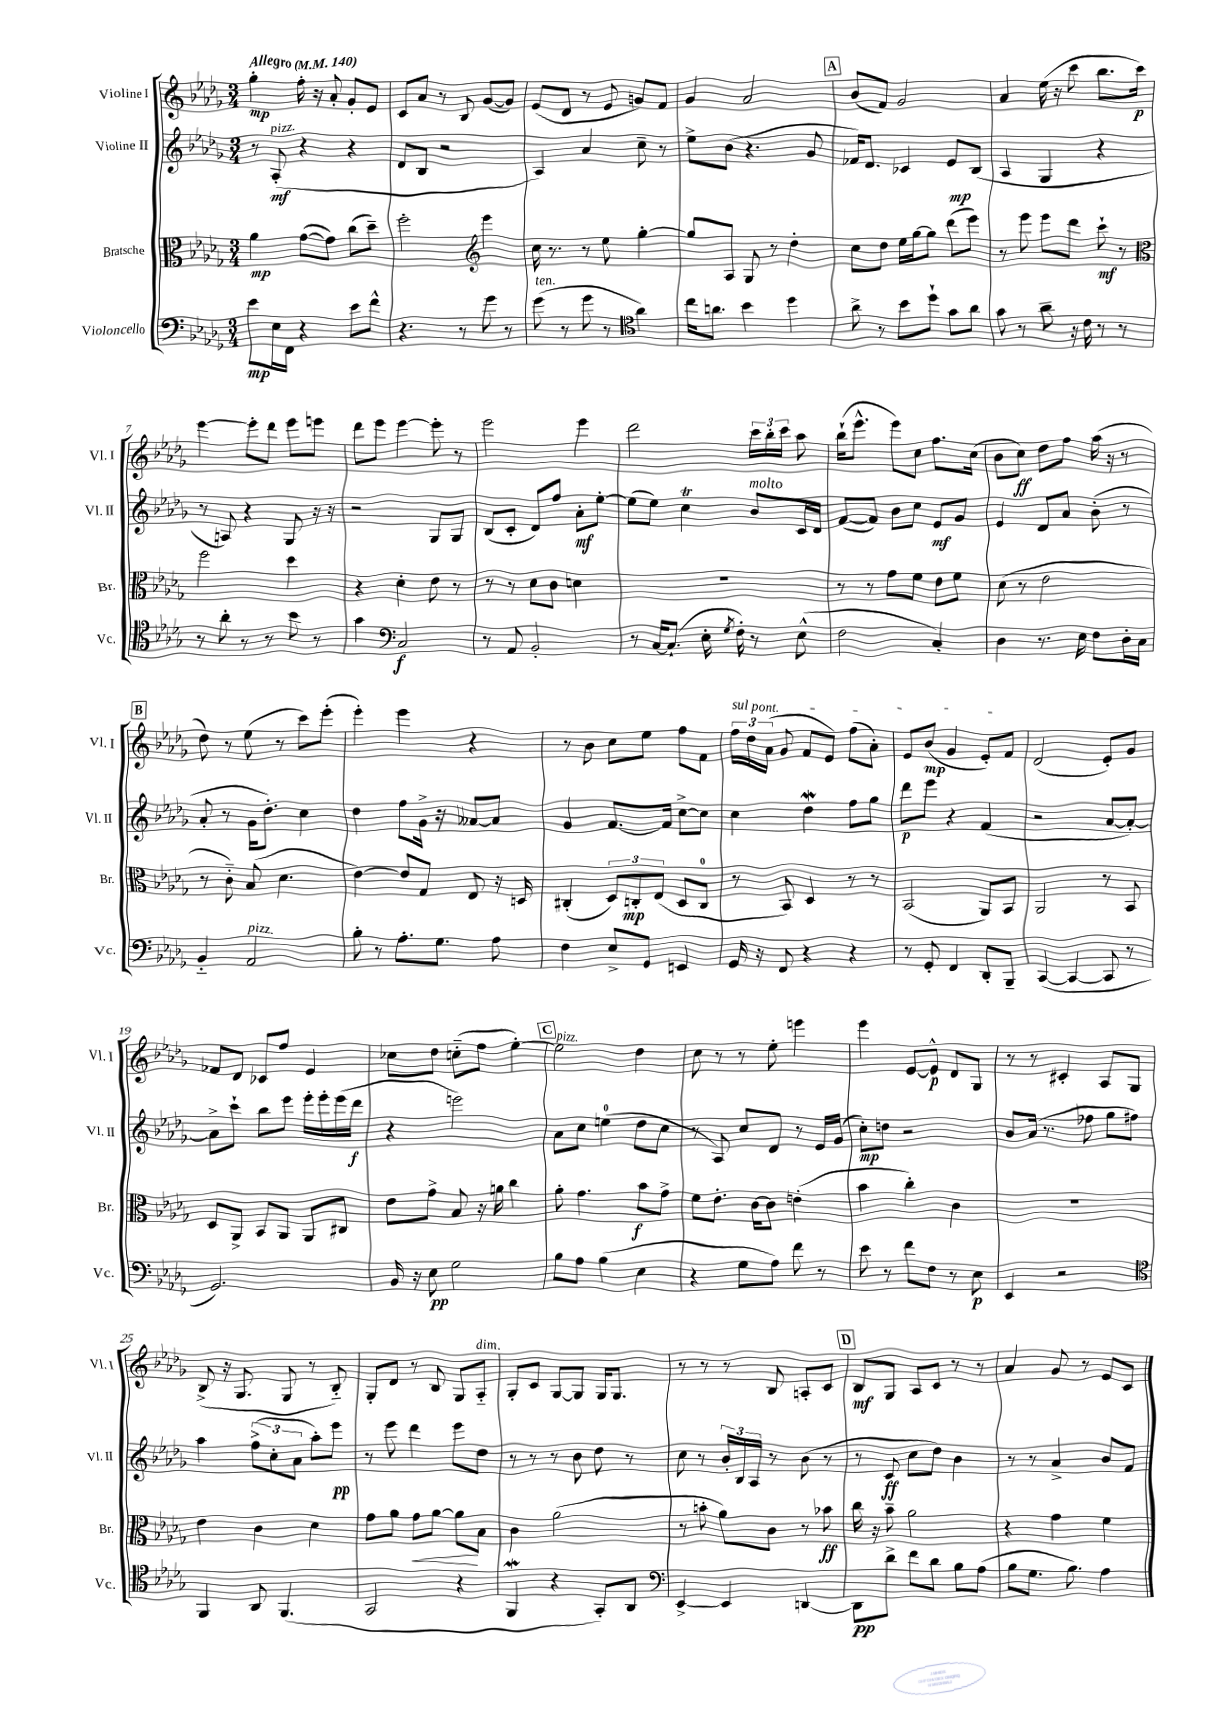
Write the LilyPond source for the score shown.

<<
\new StaffGroup <<
\new Staff = "s0" \with { instrumentName = "Violine I" shortInstrumentName = "Vl. I" } {
    \clef treble \key des \major \numericTimeSignature \time 3/4 \tempo "Allegro" 4 = 140
    \autoBeamOff ges''4-.\mp f''16-. r16 aes'8-. ges'8[-. ees'8] |
    c'8[ aes'8] r8 bes8 ges'8[~( ges'8]) |
    ees'8[( des'8] r8 ees'8 g'8[) f'8] |
    ges'4 aes'2 |
    \mark \markup { \box "A" } bes'8[( f'8]) ges'2 |
    aes'4 ees''16( r16 c'''8 bes''8.[ c'''16]\p) |
    ees'''4~ ees'''8[-. des'''8] ees'''8[ e'''8] |
    des'''8[ ees'''8] ees'''4~ ees'''8-. r8 |
    ees'''2 ees'''4 |
    des'''2 \tuplet 3/2 { c'''16[ bes''16-. c'''16] } aes''8 |
    bes''16[-!( ees'''8.]-^ ees'''8[) c''8] f''8.[ c''16]( |
    bes'8[ c''8]\ff) des''8[ f''8] aes''16( r16 r8 |
    \mark \markup { \box "B" } des''8) r8 ees''8( r8 c'''8[) ees'''8]-.( |
    ees'''4-.) ees'''4 r4 |
    r8 bes'8 c''8[ ees''8] f''8[ f'8] |
    \tuplet 3/2 { \once \override TextSpanner.bound-details.left.text = \markup { \italic "sul pont." } f''16[\startTextSpan des''16 aes'16]( } ges'8 f'8[ ees'8]) f''8[( aes'8]-.) |
    ees'8[ bes'8]\mp( ges'4 ees'8[-.) f'8]\stopTextSpan |
    des'2( ees'8[-.) ges'8] |
    fes'8[ des'8] ces'8[ f''8] ees'4 |
    ces''8[ des''8] c''8[-_( f''8] ees''4~-.) |
    \mark \markup { \box "C" } ees''2^\markup { \italic "pizz." } des''4 |
    c''8 r8 r8 ees''8-. e'''4 |
    ees'''4 ees'8[~ ees'8]-^\p des'8[ ges8] |
    r8 r8 cis'4-. aes8[ ges8] |
    bes8->( r16 ges8. ges8 r8 bes8-_) |
    ges8[-. des'8] r8 bes8 ges8[ aes8]-_^\markup { \italic "dim." } |
    ges8[-. c'8] ges8[~ ges8] ges16[ ges8.] |
    r8 r8 r8 bes8 a8[-. c'8] |
    \mark \markup { \box "D" } bes8[\mf ges8] aes8[ c'8] r8 r8 |
    aes'4 ges'8 r8 ees'8[ c'8] \bar "|." |
}
\new Staff = "s1" \with { instrumentName = "Violine II" shortInstrumentName = "Vl. II" } {
    \clef treble \key des \major \numericTimeSignature \time 3/4
    \autoBeamOff r8 aes8-.\mf^\markup { \italic "pizz." }( r4 r4 |
    des'8[ bes8] r2 |
    aes4) aes'4 c''8-- r8 |
    ees''8[-> bes'8]( r4. ges'8 |
    \mark \markup { \box "A" } fes'16[) des'8.] ces'4 ees'8[\mp bes8]( |
    aes4 ges4 r4 |
    r8 a8) r4 ges8 r16 r16 |
    r2 ges8[ ges8] |
    bes8[( c'8]-. des'8[) f''8] aes'8[-.\mf ees''8]~-. |
    ees''8[( ees''8]) c''4\trill bes'8[^\markup { \italic "molto" } c'16 des'16] |
    f'8[~( f'8]) bes'8[ c''8] ees'8[\mf ges'8] |
    ees'4 des'8[ aes'8] bes'8-.( r8 |
    \mark \markup { \box "B" } aes'8-. r8 ges'16[ des''8.]-.) c''4 |
    des''4 f''8[ ges'16]-> r16 aeses'8[~ aeses'8] |
    ges'4 f'8.[~ f'16] c''8[~-> c''8] |
    c''4 des''4\mordent f''8[ ges''8] |
    des'''8[\p ees'''8] r4 f'4( |
    r2 aes'8[~ aes'8]~-.) |
    aes'8[-> c'''8]-! bes''8[ ees'''8] ees'''16[-. ees'''16-. ees'''16( des'''16]\f |
    r4 e'''2) |
    \mark \markup { \box "C" } aes'8[ c''8] e''4-0( des''8[ c''8] |
    r8 aes8) c''8[ des'8] r8 ees'16[ ges'16]( |
    c''8[-.\mp) d''8] r2 |
    bes'8[ aes'16]( r8. fes''8 ges''8[ fis''8]) |
    aes''4 \tuplet 3/2 { f''8[->( c''8-. aes'8] } aes''8[-.) ees'''8]\pp |
    r8 ees'''8 des'''4 ees'''8[ des''8] |
    r8 r8 r8 bes'8 des''8 r8 |
    c''8 r8 \tuplet 3/2 { bes'16[-. bes16 aes16] } r8 bes'8( r8 |
    \mark \markup { \box "D" } r8 c'8\ff c''8[ des''8]) bes'4 |
    r8 r8 aes'4-> bes'8[ f'8] \bar "|." |
}
\new Staff = "s2" \with { instrumentName = "Bratsche" shortInstrumentName = "Br." } {
    \clef alto \key des \major \numericTimeSignature \time 3/4
    \autoBeamOff aes'4\mp ges'8[~( ges'8]) c''8[( des''8]--) |
    f''2-. \clef treble ees'''4 |
    c''16 r8. r8 ees''8 ges''4~-. |
    ges''8[ aes8] ges8 r8 des''4-. |
    \mark \markup { \box "A" } c''8[ des''8] ees''16[ ges''16~ ges''8] des'''8[( ees'''8]) |
    r8 ees'''8 ees'''8[ des'''8] c'''8-!\mf r8 |
    \clef alto f''2 des''4 |
    r4 des'4-. ees'8 r8 |
    r8 r8 des'8[ c'8] d'4 |
    R2. |
    r8 r8 ges'8[ f'8] ees'8[ f'8] |
    des'8( r8 ees'2 |
    \mark \markup { \box "B" } r8 c'8-_) bes8( des'4. |
    ees'4~) ees'8[ ges8] ees8 r16 d16 |
    cis4-.( \tuplet 3/2 { des8[) c8-.\mp ees8]( } des8[ c8]-0 |
    r8 bes,8) des4 r8 r8 |
    bes,2( aes,8[) bes,8] |
    aes,2 r8 bes,8 |
    des8[ aes,8]-> bes,8[ aes,8] aes,8[ cis8] |
    ees'8[ ges'8]-> bes8 r16 a'16 c''4 |
    \mark \markup { \box "C" } aes'8-. ges'4. bes'8[\f ges'8]-> |
    f'8[ ees'8.]-. c'16[~ c'8] e'4-.( |
    bes'4 c''4-.) c'4 |
    R2. |
    ees'4 c'4 des'4 |
    ges'8[ aes'8] ges'8[\< aes'8]~ aes'8[\! bes8] |
    c'4 aes'2( |
    r8 b'8-. aes'8[) c'8] r8 bes'8\ff |
    \mark \markup { \box "D" } c''16 r16 bes'8-- aes'2 |
    r4 ges'4 f'4 \bar "|." |
}
\new Staff = "s3" \with { instrumentName = "Violoncello" shortInstrumentName = "Vc." } {
    \clef bass \key des \major \numericTimeSignature \time 3/4
    \autoBeamOff ees'8[\mp ees16 f,16] r4 ees'8[ f'8]-^ |
    r4. r8 ges'8 r8 |
    ges'8^\markup { \italic "ten." }( r8 ges'8 r8 \clef tenor aes'4) |
    c''16[ a'8.] bes'4 des''4 |
    \mark \markup { \box "A" } aes'8-> r8 bes'8[ des''8]-! ges'8[ aes'8] |
    ges'8 r8 aes'8-- r16 c'16 r8 r8 |
    r8 aes'8-. r8 r8 bes'8 r8 |
    ges'4 \clef bass c2\f |
    r8 aes,8 bes,2-. |
    r8 c16[~ c8.]-!( ees16-. \acciaccatura { ges8 } f16-.) r8 ees8-^( |
    f2 c4-.) |
    des4 r8. ees16 f8[ des16-. c16] |
    \mark \markup { \box "B" } bes,4-_ aes,2^\markup { \italic "pizz." } |
    bes8-. r8 aes8.[-. ges8.] aes8 |
    f4 ees8[-> ges,8] e,4 |
    ges,16 r16 f,8 r4 r4 |
    r8 ges,8-. f,4 des,8[-. bes,,8]-- |
    c,4~( c,4~ c,8 r8 |
    ges,2.) |
    bes,16 r16 ees8\pp ges2 |
    \mark \markup { \box "C" } bes8[ aes8] bes4( ees4 |
    r4 ges8[ aes8]) f'8 r8 |
    ees'8 r8 f'8[ f8] r8 ees8\p |
    ees,4 r2 |
    \clef tenor f,4 aes,8 f,4.( |
    ges,2 r4 |
    f,4\mordent r4 ges,8[-.) aes,8] |
    \clef bass ees,4~-> ees,4 d,4~ |
    \mark \markup { \box "D" } d,8[\pp des'8]-> f'8[ des'8] bes8[ aes8]( |
    bes8[ ges8.] bes8.) aes4 \bar "|." |
}
>>
>>
